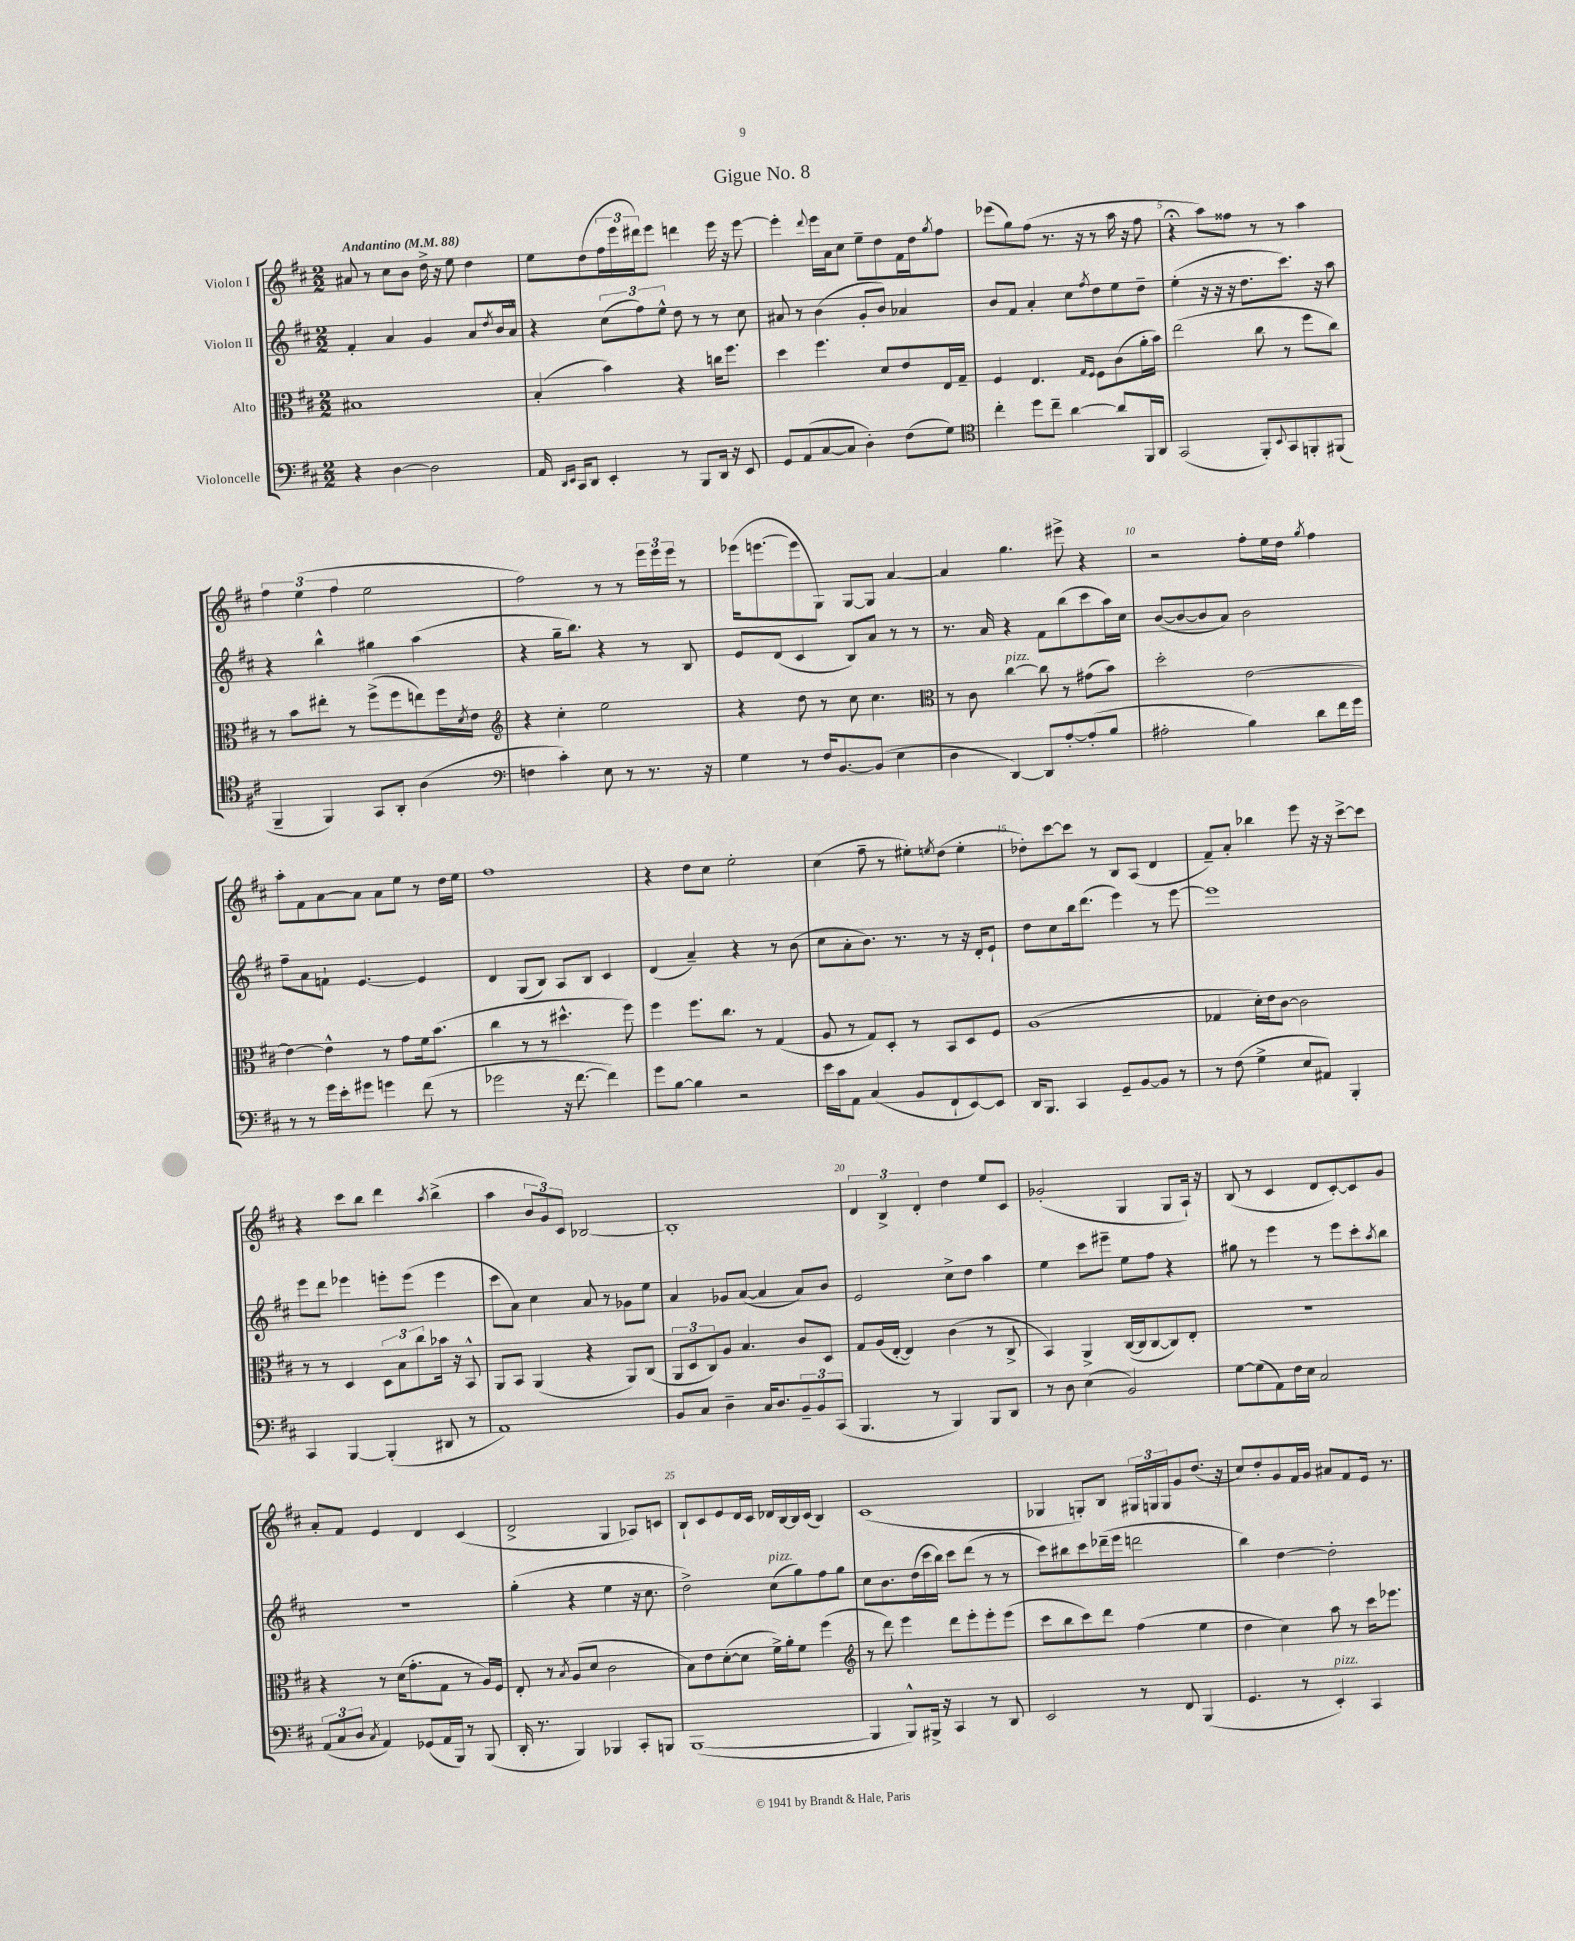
\header { title = "Gigue No. 8" }
<<
\new StaffGroup <<
\new Staff = "s0" \with { instrumentName = "Violon I" } {
    \clef treble \key d \major \numericTimeSignature \time 2/2 \tempo "Andantino" 4 = 88
    ais'8 r8 cis''8 b'8 d''16-> r16 e''8 d''4 |
    e''8 d''8( \tuplet 3/2 { fis''16 e'''16 dis'''16) } e'''8 d'''4 e'''16 r16 e'''8~ |
    e'''4-. \appoggiatura { d'''8 } e'''16 a'16 cis''8 e''8-- d''8 fis'16 d''16 \acciaccatura { g''8 } fis''8 |
    ees'''8( g''8) fis''8( r8. r16 r8 a''16 r16 fis''8 |
    r4\fermata a''8) fisis''8 r8 r8 a''4 |
    \tuplet 3/2 { fis''4 e''4( fis''4 } e''2 |
    fis''2) r8 r8 \tuplet 3/2 { e'''16 e'''16 e'''16 } r8 |
    ees'''16( e'''8.~ e'''8 g8) g8~ g8 a'4~ |
    a'4 g''4. eis'''8-> r4 |
    r2 fis''8-. e''16 d''16 \acciaccatura { g''8 } fis''4 |
    a''8-. fis'8 a'8~ a'8 a'8 e''8 r8 d''16 e''16 |
    fis''1 |
    r4 d''8 cis''8 e''2-. |
    cis''4( fis''8-- r8 eis''8-.) \acciaccatura { e''8 } d''8( e''4-. |
    des''8-.) cis'''8~ cis'''8 r8 b8 a8( d'4 |
    fis'8--) a'8-. bes''4 e'''8 r16 r16 cis'''8~-> cis'''8 |
    r4 cis'''8 b''8 d'''4 \acciaccatura { a''8 } b''4->( |
    a''4 \tuplet 3/2 { b'8 g'8) cis'8 } bes2~ |
    bes1-. |
    \tuplet 3/2 { d'4 b4-> d'4-. } d''4 e''8 cis'8 |
    ges'2-.( g4 g8 a16-!) r16 |
    b8( r8 cis'4 d'8 cis'8~-.) cis'8 g'8 |
    a'8-. fis'8 e'4 d'4 cis'4( |
    d'2-> g4 aes8) c'8 |
    b8-! cis'8 e'8 d'16 cis'16 des'16 b16~ b16 cis'16( b4) |
    cis'1( |
    ges4 g8-.) b8 \tuplet 3/2 { gis16 g16 g16 } g'8 d''8.( r16 |
    cis''8) d''8-. g'8 fis'16 g'16 ais'8 fis'8 e'16 r8. \bar "|." |
}
\new Staff = "s1" \with { instrumentName = "Violon II" } {
    \clef treble \key d \major \numericTimeSignature \time 2/2
    fis'4-. a'4 g'4 a'8 \acciaccatura { d''8 } b'16 a'16-^ |
    r4 \tuplet 3/2 { cis''8( fis''8) e''8-^ } d''8 r8 r8 cis''8 |
    ais'8 r8 b'4( g'8-. b'8) aes'4 |
    b'8 fis'8 a'4-. cis''8 \acciaccatura { fis''8 } d''8 e''8 d''8-- |
    e''4-.( r16 r16 r16 d''8. cis'''8.) r16 a''8 |
    r4 b''4-^ gis''4 a''4( |
    r4 g''16-- b''8.) r4 r8 b8 |
    e'8 d'8( cis'4 b8) a'8 r8 r8 |
    r8. a'16 r4 fis'8 b''8( cis'''8 a''16) cis''16 |
    b'8~( b'8~ b'8 a'8) b'2 |
    fis''8-- a'8 f'8-! e'4.~ e'4 |
    d'4 g8( b8) a8 b8 cis'4 |
    d'4( a'4--) r4 r8 b'8( |
    cis''8 a'8-. b'8.) r8. r8 r16 d'16-. e'8-! |
    d''8 cis''8 b''16 d'''8.( e'''4) r8 e'''8~ |
    e'''1 |
    e'''8 d'''8 ees'''4 e'''8-. e'''8( e'''4 |
    cis'''8 a'8) cis''4 a'8 r8 ges'8 e''8 |
    a'4 ges'8 a'8~( a'4 a'8) b'8 |
    e'2 cis''8-> d''8 a''4 |
    e''4 cis'''8 eis'''8-- e''8 fis''8 r4 |
    gis''8 r8 e'''4 r8 e'''8 cis'''8-. \acciaccatura { a''8 } b''8 |
    R1 |
    g''4-.( r4 e''4 r16 cis''8. |
    d''2->) cis''8^\markup { \italic "pizz." }( g''8) fis''8 g''8 |
    cis''8 b'8. d''16( cis'''16 b''16) cis'''8 d'''8( r8 r8 |
    cis'''8) bis''8 cis'''8 des'''16--( e'''16 d'''2 |
    b''4) d''4~ d''2-. \bar "|." |
}
\new Staff = "s2" \with { instrumentName = "Alto" } {
    \clef alto \key d \major \numericTimeSignature \time 2/2
    bis1 |
    b4-.( b'4) r4 c''16 fis''8. |
    d''4 fis''4. d'8 e'8 e16 g16-- |
    fis4 e4. \grace { g16 fis16 } fis8 cis'8( a'16-. b'16) |
    e''2( cis''8 r8 fis''8 cis''8) |
    r8 b'8 eis''8-. r8 fis''8->( fis''8 e''8) fis''16 \acciaccatura { d'8 } e'16 |
    \clef treble r4 cis''4-. e''2 |
    r4 d''8 r8 cis''8 cis''4. |
    \clef alto r8 cis'8 cis''4~^\markup { \italic "pizz." } cis''8 r8 gis'8( b'8) |
    d''2-. e'2~ |
    e'4~ e'4-^ r8 g'8 fis'16 b'8.( |
    cis''4 r8 r8 dis''4.-^ fis''8) |
    fis''4 fis''8. cis''8. r8 g4( |
    a8 r8 g8) d8-. r8 b,8 d8 fis8 |
    a1( |
    ges4 d'16-.) e'16 cis'8~ cis'2 |
    r8 r8 d4 \tuplet 3/2 { d8 b8 cis''8 } bes'16 r16 b,8-^ |
    a,8 b,8 a,4( r4 a,8) cis8( |
    \tuplet 3/2 { a,8 d8 cis8) } a8 b4. cis'8 d8 |
    g8 a16( e16~-. e4) cis'4( r8 cis8-> |
    b,4) a,4-> cis16~( cis16 cis8~ cis8) e8-. |
    R1 |
    r4 r8 d'16( g'8.-. g8 r8 a16) fis16 |
    e8-. r8 \acciaccatura { b8 } a8( d'8 cis'2 |
    b8) e'8 d'8~-.( d'8 fis'16->) a'16-. fis'8 fis''4( |
    \clef treble r8 d'''8) e'''4 d'''8 e'''8-. e'''8-. e'''8( |
    cis'''8 b''8 cis'''8) d'''8 fis''4( e''4 |
    d''4 cis''4) a''8 r8 cis'''16 ees'''8. \bar "|." |
}
\new Staff = "s3" \with { instrumentName = "Violoncelle" } {
    \clef bass \key d \major \numericTimeSignature \time 2/2
    r4 d4~ d2 |
    a,16 \grace { d,16 e,16 } cis,16 d,8 e,4-. r8 b,,8 d,16 r16 e,8 |
    g,8 a,8( cis8~ cis8 d4-.) fis8( g8) |
    \clef tenor cis''4-. d''8 cis''8-- a'4~ a'8 fis,16 a,16 |
    g,2( fis,8-.) \appoggiatura { b,8 } g,8 f,8-. fis,8( |
    fis,4-- fis,4) g,8 a,8-. a4( |
    \clef bass f4 cis'4-.) e8 r8 r8. r16 |
    g4 r8 fis16 b,8.~ b,8( e4 |
    d4 d,4~) d,8 a8~-. a8-.( b8 |
    ais2-. b4) d'8 fis'16 g'16 |
    r8 r8 g'16 e'16-. gis'8 g'4 fis'8( r8 |
    ges'2 r16 fis'8.~ fis'4) |
    g'8 b8~ b4 r2 |
    e'16 cis'16 a,8 cis4( b,8 fis,8-! e,8~) e,8 |
    d,16 b,,8. cis,4 g,8-- b,8~ b,8 r8 |
    r8 fis8( g4-> e8 ais,8) b,,4-. |
    cis,4 b,,4~ b,,4-.( dis,8 r8 |
    a,1) |
    b,8 cis8 d4-- cis16 d8. \tuplet 3/2 { b,8-- b,8 cis,8( } |
    b,,4. r8 b,,4) b,,8 d,8 |
    r8 d8 e4( b,2) |
    g8~ g8( a,8) fis16 e16 cis2 |
    \tuplet 3/2 { a,8( cis8 d8 } \acciaccatura { cis8 } a,4) ges,8( a,16 b,,16) r8 b,,8( |
    d,16-. r8. b,,4) bes,,4 cis,8-. b,,8 |
    b,,1~( |
    b,,4 b,,8-^) bis,,16-> r16 cis,4 r8 d,8 |
    e,2 r8 fis,8 b,,4( |
    g,4. r8 e,4-.^\markup { \italic "pizz." }) cis,4 \bar "|." |
}
>>
>>
\layout { \context { \Score \override BarNumber.break-visibility = ##(#f #t #t) barNumberVisibility = #(every-nth-bar-number-visible 5) } }
